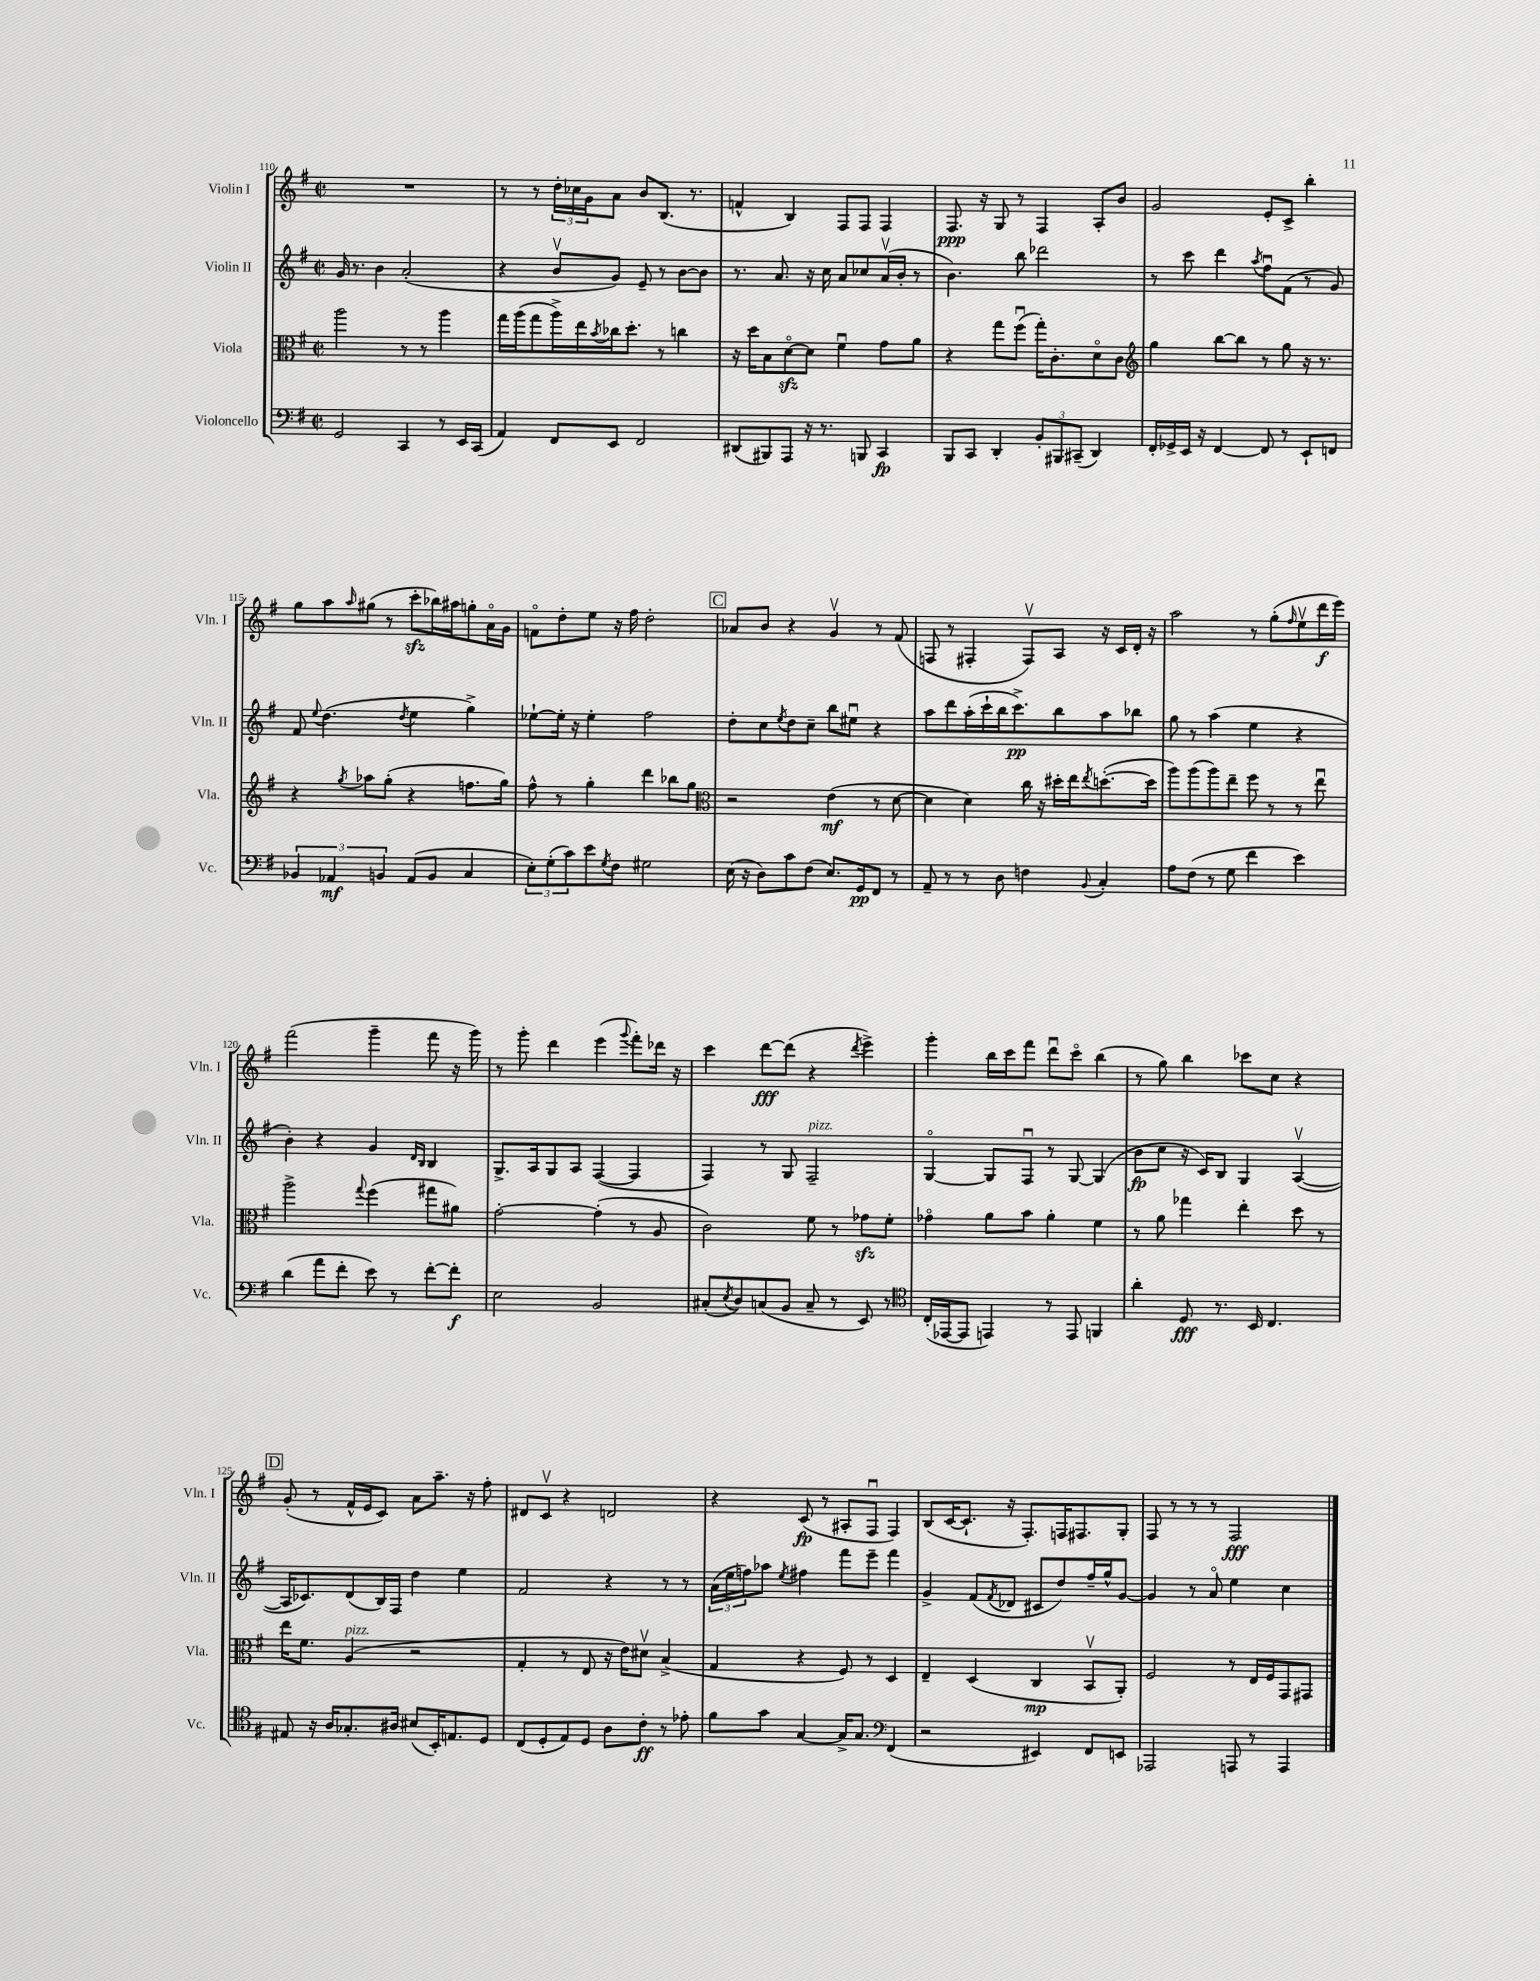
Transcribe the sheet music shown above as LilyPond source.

<<
\new StaffGroup <<
\new Staff = "s0" \with { instrumentName = "Violin I" shortInstrumentName = "Vln. I" } {
    \clef treble \key g \major \defaultTimeSignature \time 2/2
    R1 |
    r8 r8 \tuplet 3/2 { d''16-. ces''16 g'16 } a'8 b'8 b8.( r8. |
    f'4-^ b4) fis8 fis8 fis4 |
    fis8.\ppp r16 g8 r8 fis4 a8-. b'8 |
    g'2 e'8-. c'8-> b''4-. |
    g''8 a''8 \grace { a''16 } gis''8( r8 c'''8-.\sfz bes''16) ais''16 g''8-. a'16\flageolet g'16 |
    f'8\flageolet d''8-. e''8 r16 fis''16 d''2-. |
    \mark \markup { \box "C" } aes'8 b'8 r4 g'4\upbow r8 fis'8( |
    f8 r8 fis4-. fis8\upbow) a8 r16 c'16 d'16-. r16 |
    a''2 r8 g''8-.( \grace { fis''16 } e''8\upbow d'''16\f e'''16) |
    fis'''2( g'''4-- fis'''8 r16 g'''16) |
    r8 g'''8-. d'''4 e'''4( \appoggiatura { g'''8 } fis'''8-.) des'''16 r16 |
    c'''4 d'''8~\fff d'''8( r4 \acciaccatura { d'''8 } e'''4->) |
    g'''4-. b''16 c'''16 fis'''8 d'''8\downbow c'''8\flageolet b''4( |
    r8 g''8) b''4 ces'''8 c''8 r4 |
    \mark \markup { \box "D" } g'8-.( r8 fis'16-^ e'16 c'8) a'8 a''8.-- r16 fis''8-. |
    dis'8 c'8\upbow r4 d'2 |
    r4 c'8\fp( r8 ais8-. fis8\downbow fis4) |
    b8( c'16~ c'8.-! r16 fis8.-.) f16 fis8. g8-. |
    fis8 r8 r8 r8 fis2\fff \bar "|." |
}
\new Staff = "s1" \with { instrumentName = "Violin II" shortInstrumentName = "Vln. II" } {
    \clef treble \key g \major \defaultTimeSignature \time 2/2
    g'16 r8. b'4 a'2-.( |
    r4 b'8\upbow g'8) e'8-- r8 b'8~ b'8 |
    r8. a'8. r16 c''16 a'8 ces''8 a'16\upbow( b'16-. r8 |
    b'4.) b''8 des'''2 |
    r8 c'''8 d'''4 \acciaccatura { a''8 } fis''8\downbow fis'8( r8 g'8) |
    fis'8 \appoggiatura { e''8 } d''4.( \acciaccatura { d''8 } e''4 g''4->) |
    ees''8~-! ees''16-. r16 ees''4-. fis''2 |
    \mark \markup { \box "C" } d''8-. c''8 \acciaccatura { e''8 } d''8 c''8-- b''8 eis''8\downbow r4 |
    a''8 d'''8 a''16-.( c'''16-! b''16 c'''8.->\pp) b''8 a''8 bes''8 |
    g''8 r8 a''4( e''4 r4 |
    b'4-.) r4 g'4 \grace { d'16 b16 } b4 |
    g8.-> a16 g8 a8 fis4~( fis4 |
    fis4) r8 g8 fis2--^\markup { \italic "pizz." } |
    g4~\flageolet g8 fis8\downbow r8 g8~ g4( |
    b'8\fp c''8 r16 c'16) b8 g4 a4~\upbow( |
    \mark \markup { \box "D" } a16 ces'8.) d'8( b16) fis16 d''4 e''4 |
    fis'2 r4 r8 r8 |
    \tuplet 3/2 { a'16( e''16 f''16) } aes''8 \acciaccatura { e''8 } fis''4 fis'''8 e'''8-- fis'''4 |
    g'4-> fis'8( \acciaccatura { fis'8 } des'8 cis'8 d''8) fis''16-- g''16-^ g'8~ |
    g'4 r8 a'8\flageolet e''4 c''4 \bar "|." |
}
\new Staff = "s2" \with { instrumentName = "Viola" shortInstrumentName = "Vla." } {
    \clef alto \key g \major \defaultTimeSignature \time 2/2
    a''2 r8 r8 a''4 |
    g''16 a''16( g''8 a''16->) e''16 \acciaccatura { b'8 } ces''16 d''8.-. r8 c''4 |
    r16 d''16 b8 d'8~\flageolet\sfz d'8 fis'4\downbow g'8 a'8 |
    r4 g''8 fis''8\downbow( g''16-.) c'8.-. d'8\flageolet c'8 |
    \clef treble g''4 b''8~ b''8 r8 g''8 r16 r8. |
    r4 \acciaccatura { g''8 } aes''8 g''8-.( r4 f''8. g''16) |
    fis''8-^ r8 g''4-. d'''4 bes''8 g''8 |
    \mark \markup { \box "C" } \clef alto r2 e'4\mf( r8 d'8~ |
    d'4 d'4) c''16 r16 dis''16-. e''16 \acciaccatura { e''8 } d''8.~-.( d''16 |
    a''8) a''8( a''8) e''8-- fis''8 r8 r8 e''8\downbow |
    a''2-> \appoggiatura { g''8 } fis''4( gis''8 ais'8) |
    g'2~-. g'4-.( r8 a8 |
    c'2) fis'8 r8 ges'8\sfz fis'8-. |
    ges'4\flageolet a'8 b'8 a'4-. fis'4 |
    r8 a'8 ges''4 e''4-. d''8 r8 |
    \mark \markup { \box "D" } e''16 fis'8. a4^\markup { \italic "pizz." }( r2 |
    g4-. r8 e8 r16 e'16) dis'8\upbow b4->( |
    g4 r4 fis8) r8 d4 |
    e4-- d4( c4\mp b,8\upbow a,8-.) |
    fis2 r8 e16 fis16 g,8 gis,8 \bar "|." |
}
\new Staff = "s3" \with { instrumentName = "Violoncello" shortInstrumentName = "Vc." } {
    \clef bass \key g \major \defaultTimeSignature \time 2/2
    g,2 c,4 r8 e,16 c,16( |
    a,4) fis,8 e,8 fis,2 |
    dis,8( bis,,8) a,,8 r16 r8. b,,8 c,4\fp |
    b,,8 c,8 d,4-. \tuplet 3/2 { b,8-. bis,,8 cis,8--( } d,4) |
    fis,16-. ges,16-> e,16 r16 fis,4~ fis,8 r8 e,8-! f,8 |
    \tuplet 3/2 { bes,4 aes,4\mf b,4 } aes,8( b,8 c4 |
    \tuplet 3/2 { e8-.) g8-.( c'8) } e'8 \acciaccatura { g8 } fis8 gis2 |
    \mark \markup { \box "C" } e16( r16 d8) c'8 fis8( e8.) g,16\pp fis,8 r8 |
    a,8-- r8 r8 d8 f4 \appoggiatura { b,8 } c4-. |
    a8 fis8( r8 g8 fis'4 e'4) |
    d'4( a'8 fis'8-. e'8) r8 fis'8~-. fis'8-.\f |
    e2 b,2 |
    cis8-.( \acciaccatura { e8 } d8) c8( b,8 c8-- r8 e,8) r8 |
    \clef tenor c16-.( ees,16~ ees,8 e,4) r8 e,8 f,4 |
    a'4-. d8\fff r8. b,16 c4. |
    \mark \markup { \box "D" } eis8 r16 a16 ges8.-. ais16 bis8( b,16-.) e8. d8 |
    c8( d8-. e8) d8 a8 c'8-.\ff r8 ees'8-. |
    fis'8 g'8 g4~ g16-> g8. \clef bass fis,4( |
    r2 eis,4) fis,8 e,8 |
    aes,,2 a,,8 r8 a,,4 \bar "|." |
}
>>
>>
\layout { \context { \Score currentBarNumber = #110 } }
